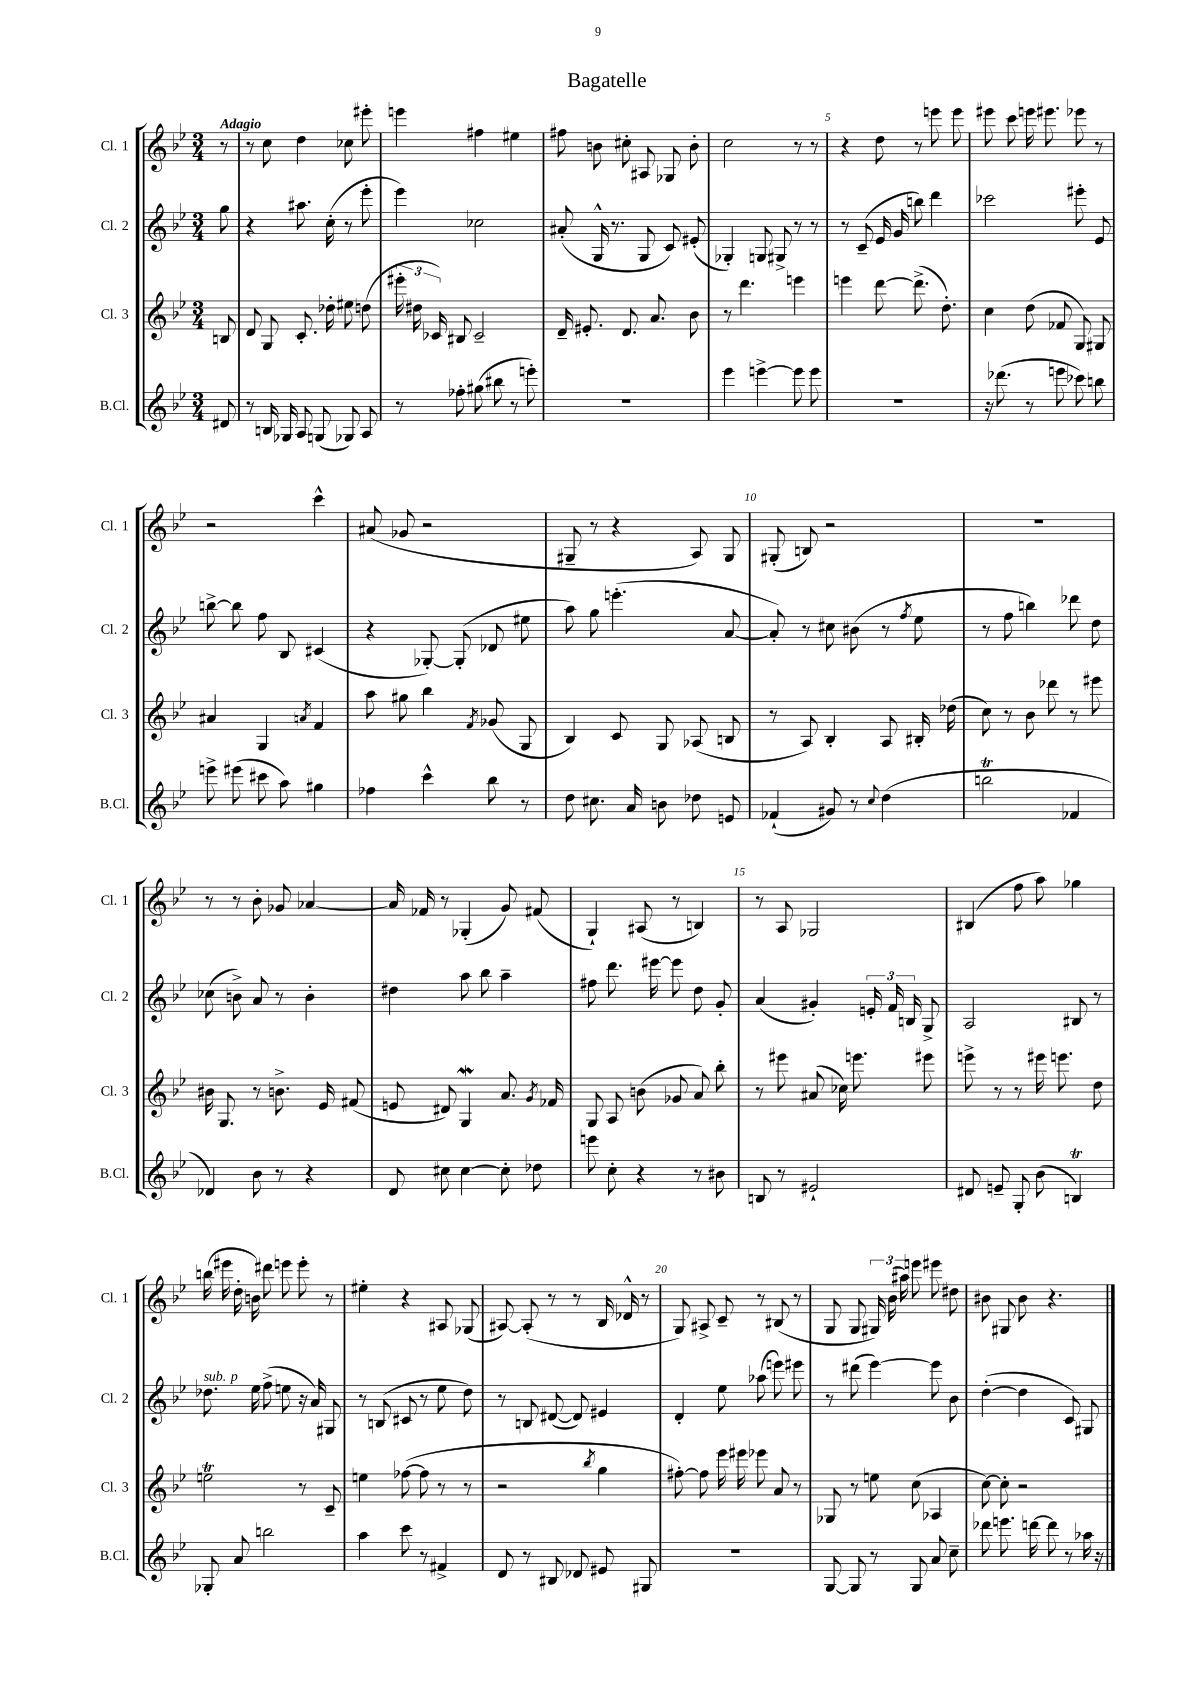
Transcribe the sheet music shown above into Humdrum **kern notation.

**kern	**kern	**kern	**kern
*staff4	*staff3	*staff2	*staff1
*clefG2	*clefG2	*clefG2	*clefG2
*k[b-e-]	*k[b-e-]	*k[b-e-]	*k[b-e-]
*M3/4	*M3/4	*M3/4	*M3/4
8d#/	8B/	8gg\	8r
=	=	=	=
8r	8d/	4r	8r
16B/	8G/	.	8cc\
16G-/	.	.	.
8A/	8.c'/	8.aa#\	4dd\
(8G/	.	.	.
.	16dd-'\	(16cc'\	.
8G-/)	8ee#\	8r	8cc-\
8A/	(8dd\	8eee-'\	8eee#'\
=	=	=	=
8r	24eee#'\	4eee-\)	4eee\
.	24dd#\	.	.
.	24c-/)	.	.
8ff-'\	8B#/	.	.
(8gg#\	2c-~/	2cc-\	4ff#\
8bb#\	.	.	.
8r	.	.	4ee#\
8eee'\)	.	.	.
=	=	=	=
2.r	16d~/	(8a#'/	8ff#\
.	8.e#'/	.	.
.	.	16G^^/	8b\
.	.	8.r	.
.	8.d/	.	8cc#'\
.	.	8G/	8A#/
.	8.a/	.	.
.	.	8c/)	8G-/
.	8b-\	(8e#'/	8b'\
=	=	=	=
4eee-\	8r	4G-'/)	2cc\
.	4.ddd\	.	.
[4eee^\	.	8G/	.
.	.	8G#^/	.
8eee\]	4eee\	8r	8r
8eee\	.	8r	8r
=	=	=	=
2.r	4eee\	8r	4r
.	.	(8c~/	.
.	[8ddd\	16e-/	8dd\
.	.	16g/	.
.	(8.ddd^\]	8bb\)	8r
.	.	4ddd\	8eee\
.	8.dd'\)	.	.
.	.	.	8eee\
=	=	=	=
16r	4cc\	2ccc-\	8eee#\
(8.ddd-\	.	.	.
.	.	.	8ccc\
8r	(8dd\	.	16eee\
.	.	.	8.eee#\
8eee\	8f-/	.	.
8ccc-\)	8G/)	8eee#'\	8eee-\
8bb\	8G#/	8e-/	8r
=	=	=	=
8eee^\	4a#/	[8bb^\	2r
(8eee#\	.	8bb\]	.
8ccc#\	4G/	8ff\	.
8aa\)	.	8B-/	.
.	8qa/	.	.
4gg#\	4f/	(4c#/	4ccc^^\
=	=	=	=
4ff-\	8aa\	4r	(8a#/
.	8gg#\	.	8g-/
4ccc^^\	4bb-\	[8G-'/)	2r
.	.	(8G-'/]	.
.	8qf/	.	.
8bb-\	(8g-/	8d-/	.
8r	8G/	8ee#\	.
=	=	=	=
8dd\	4B-/)	8aa\)	8G#~/
8.cc#\	.	8gg\	8r
.	8c/	(4.eee'\	4r
16a/	.	.	.
8b\	8G/	.	.
8dd-\	(8A-/	.	8A/)
8e/	8B/	[8a/	8G#/
=	=	=	=
(4f-`/	8r	8a'/])	(8G#'/
.	8A/)	8r	8B/)
8g#/)	4B-'/	8cc#\	2r
8r	.	(8b#\	.
8qqcc/	.	.	.
(4dd\	8A/	8r	.
.	.	8qff/	.
.	16B#'/	8ee-\	.
.	(16dd-\	.	.
=	=	=	=
2bb\	8cc\)	8r	2.r
.	8r	8ff\	.
.	8b-\	4bb\)	.
.	8ddd-\	.	.
4f-/	8r	8ddd-\	.
.	8eee#\	8dd\	.
=	=	=	=
4d-/)	16b#\	(8cc-\	8r
.	8.G/	.	.
.	.	8b^\)	8r
8b-\	8r	8a/	8b-'\
8r	8.b^\	8r	8g-/
4r	.	4b'\	[4a-/
.	16e-/	.	.
.	(8f#/	.	.
=	=	=	=
8d/	8e/	4dd#\	16a-/]
.	.	.	16f-/
8cc#\	8d#/)	.	8r
[4cc#\	4G/	8aa\	(4G-'/
.	.	8bb-\	.
8cc#'\]	8.a/	4aa~\	8g/)
8dd-\	.	.	(8f#/
.	8qg/	.	.
.	16f-/	.	.
=	=	=	=
8eee\	8G/	8ff#\	4G`/)
8cc'\	8A/	8.ddd\	.
4r	(8b\	.	(8A#/
.	.	[16eee#\	.
.	8g-/	8eee#\]	8r
8r	8a/)	8dd\	4B/)
8b#\	8bb-'\	8g'/	.
=	=	=	=
8B/	8r	(4a/	8r
8r	8eee#\	.	8A/
2e#`/	(8a#/	4g#'/)	2G-/
.	16cc-\)	.	.
.	8.eee\	.	.
.	.	24e'/	.
.	.	24f/	.
.	.	24B/	.
.	8eee#\	8G^/	.
=	=	=	=
8d#/	8eee^\	2A/	(4B#/
8e~/	8r	.	.
8G'/	8r	.	8ff\
(8b-\	16eee#\	.	8aa\)
.	8.eee\	.	.
4B/)	.	8B#/	4gg-\
.	8dd\	8r	.
=	=	=	=
8G-'/	2ee\	8.dd-\	(16bb\
.	.	.	16eee#\
8a/	.	.	16dd'\
.	.	16ee-\	16b\)
2bb\	.	(8ff^\	8ddd#\
.	.	8ee\	8eee\
.	8r	16r	8eee'\
.	.	16a/)	.
.	8c~/	8G#/	8r
=	=	=	=
4aa\	4ee\	8r	4ee#'\
.	.	(8B/	.
8ccc\	([8ff-\	8c#/	4r
8r	8ff-\]	8r	.
4f#^/	8r	8ee-\	8A#/
.	8r	8dd\)	(8G-/
=	=	=	=
8d/	2r	8r	[8A#/)
8r	.	8B/	(8A#'/]
8B#/	.	([8d#/	8r
8d-/	.	8d#/])	8r
.	8qbb-/	.	.
8e#/	4gg\	4e#/	16B-/
.	.	.	16d-^^/
8G#/	.	.	8r
=	=	=	=
2.r	[8ff#'\)	4d'/	8G/)
.	8ff#\]	.	8A#^/
.	16eee-\	8ee-\	8c~/
.	16eee#\	.	.
.	8eee-\	(8aa-\	8r
.	8a/	8eee\)	(8B#/
.	8r	8eee#\	8r
=	=	=	=
[8G/	8G-/	8r	8G/
8G/]	8r	(8ddd#\	8G/
8r	8ee\	[4eee-\)	24G#/)
.	.	.	(24b-\
.	.	.	24aa#\)
8G/	(8cc\	.	8eee\
8a/	4A-/	8eee-\]	8eee#\
8cc~\	.	8b-\	8dd#\
=	=	=	=
8ddd-\	[8cc\)	([4dd'\	8b#\
8.eee\	8cc'\]	.	8G#/
.	2r	4dd\]	8b#\
[16ddd\	.	.	.
8ddd\]	.	.	4.r
8r	.	8c/)	.
16aa-\	.	8G#/	.
16r	.	.	.
==	==	==	==
*-	*-	*-	*-
